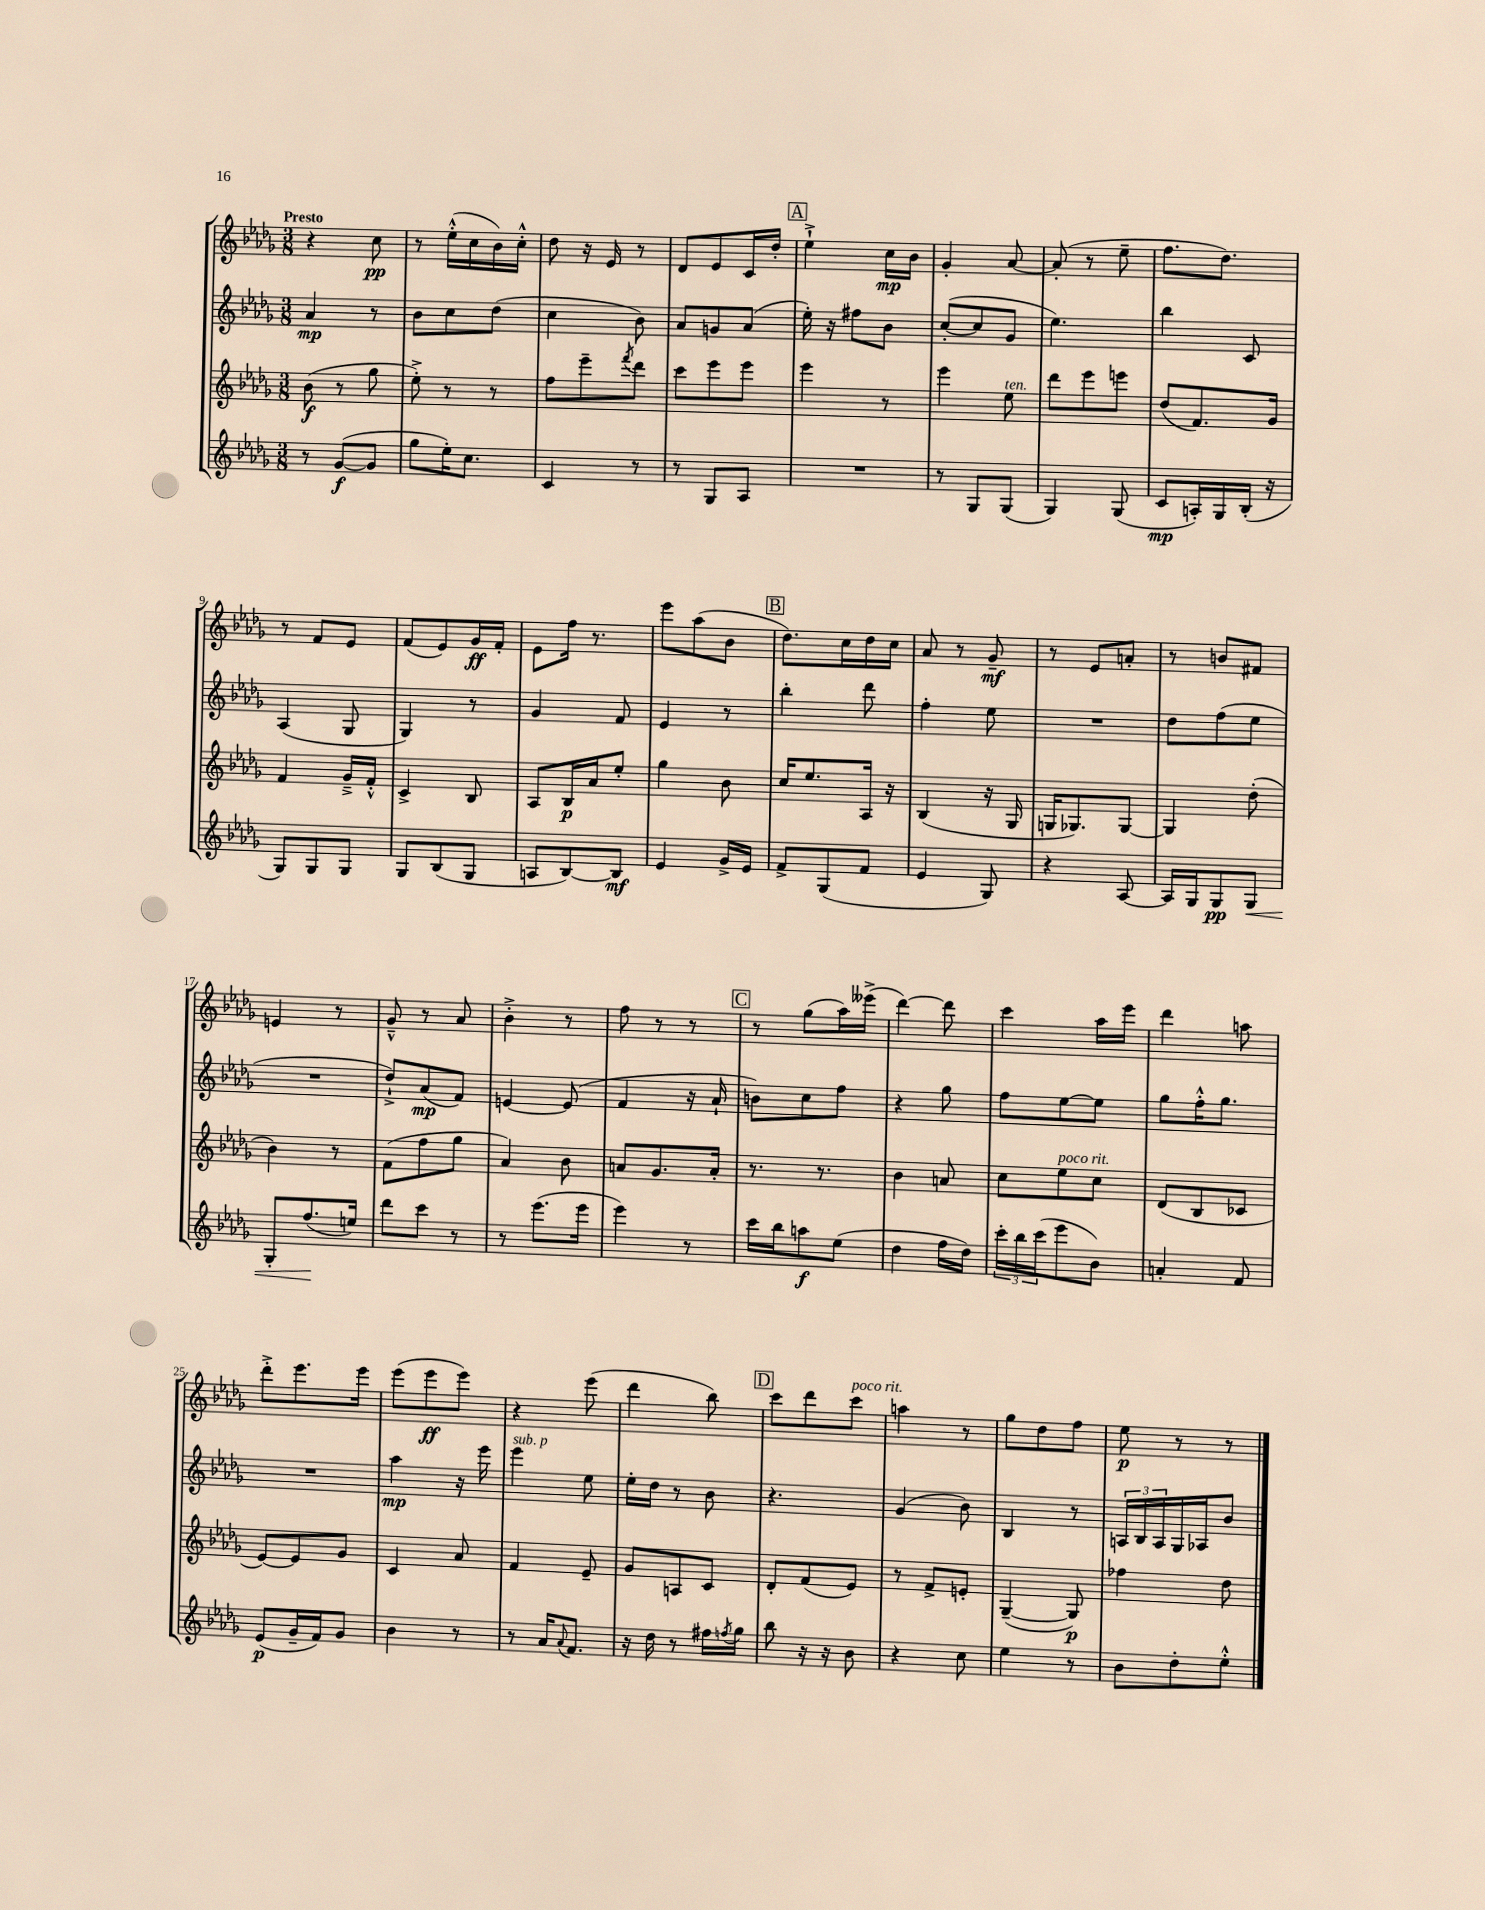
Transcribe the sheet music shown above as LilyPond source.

<<
\new StaffGroup <<
\new Staff = "s0" {
    \clef treble \key des \major \numericTimeSignature \time 3/8 \tempo "Presto"
    r4 c''8\pp |
    r8 ees''16-.-^( c''16 bes'16) c''16-.-^ |
    des''8 r16 ees'16 r8 |
    des'8 ees'8 c'16 des''16-. |
    \mark \markup { \box "A" } ees''4-!-> c''16\mp bes'16 |
    ges'4-. aes'8~ |
    aes'8-.( r8 ees''8-- |
    f''8. des''8.) |
    r8 f'8 ees'8 |
    f'8( ees'8) ges'16\ff f'16-. |
    ees'8 f''16 r8. |
    ees'''8 aes''8( bes'8 |
    \mark \markup { \box "B" } des''8.) c''16 des''16 c''16 |
    aes'8 r8 ges'8--\mf |
    r8 ees'8 a'8-. |
    r8 b'8 fis'8 |
    e'4 r8 |
    ges'8---^ r8 aes'8 |
    bes'4-.-> r8 |
    f''8 r8 r8 |
    \mark \markup { \box "C" } r8 ges''8( aes''16) eeses'''16->( |
    des'''4~) des'''8 |
    c'''4 aes''16 ees'''16 |
    des'''4 a''8 |
    des'''8-.-> ees'''8. ees'''16 |
    ees'''8( ees'''8\ff ees'''8) |
    r4 ees'''8( |
    des'''4 bes''8) |
    \mark \markup { \box "D" } c'''8 des'''8 c'''8^\markup { \italic "poco rit." } |
    a''4 r8 |
    ges''8 des''8 f''8 |
    ees''8\p r8 r8 \bar "|." |
}
\new Staff = "s1" {
    \clef treble \key des \major \numericTimeSignature \time 3/8
    aes'4\mp r8 |
    bes'8 c''8 des''8( |
    c''4 bes'8) |
    aes'8 g'8 aes'8( |
    \mark \markup { \box "A" } ees''16-.) r16 fis''8 bes'8 |
    c''8~-.( c''8 ges'8 |
    ees''4.) |
    bes''4 c'8 |
    aes4( ges8 |
    ges4) r8 |
    ges'4 f'8 |
    ees'4 r8 |
    \mark \markup { \box "B" } bes''4-. des'''8 |
    f''4-. ees''8 |
    R4. |
    des''8 f''8( ees''8 |
    R4. |
    des''8-!->) aes'8\mp( f'8) |
    e'4~ e'8( |
    f'4 r16 aes'16-! |
    \mark \markup { \box "C" } b'8) c''8 f''8 |
    r4 ges''8 |
    f''8 ees''8~ ees''8 |
    ges''8 f''16-.-^ ges''8. |
    R4. |
    aes''4\mp r16 ees'''16 |
    ees'''4^\markup { \italic "sub. p" } ees''8 |
    ees''16-. des''16 r8 bes'8 |
    \mark \markup { \box "D" } r4. |
    ges'4( bes'8) |
    bes4 r8 |
    \tuplet 3/2 { a16 bes16 a16 } ges16 aes16 bes'8 \bar "|." |
}
\new Staff = "s2" {
    \clef treble \key des \major \numericTimeSignature \time 3/8
    bes'8\f( r8 ges''8 |
    ees''8-.->) r8 r8 |
    f''8 ees'''8-- \acciaccatura { f'''8 } des'''8 |
    c'''8 ees'''8 ees'''8 |
    \mark \markup { \box "A" } ees'''4 r8 |
    ees'''4 ees''8^\markup { \italic "ten." } |
    des'''8 ees'''8 e'''8 |
    des''8( f'8.) ges'16 |
    f'4 ges'16---> f'16-.-^ |
    c'4-> bes8 |
    aes8 bes16\p aes'16 ees''8-. |
    ges''4 bes'8 |
    \mark \markup { \box "B" } c''16 ees''8. aes16 r16 |
    bes4( r16 ges16 |
    g16 ges8.) ges8~ |
    ges4 des''8-.( |
    bes'4) r8 |
    f'8( f''8 ges''8 |
    aes'4) bes'8 |
    a'8 ges'8. a'16-. |
    \mark \markup { \box "C" } r8. r8. |
    bes'4 a'8 |
    c''8 ees''8^\markup { \italic "poco rit." } c''8 |
    des'8( bes8 ces'8 |
    ees'8~) ees'8 ges'8 |
    c'4 aes'8 |
    f'4 ees'8-- |
    ges'8 a8 c'8 |
    \mark \markup { \box "D" } des'8-. f'8( ees'8) |
    r8 f'8-> e'8-. |
    ges4~--( ges8\p) |
    fes''4 des''8 \bar "|." |
}
\new Staff = "s3" {
    \clef treble \key des \major \numericTimeSignature \time 3/8
    r8 ges'8~\f( ges'8 |
    ges''8 ees''16-.) c''8. |
    c'4 r8 |
    r8 ges8 aes8 |
    \mark \markup { \box "A" } R4. |
    r8 ges8 ges8( |
    ges4) ges8( |
    c'8\mp a16-.) ges16 bes16-.( r16 |
    ges8) ges8 ges8 |
    ges8 bes8( ges8 |
    a8 bes8~) bes8\mf |
    ees'4 ges'16-> ees'16 |
    \mark \markup { \box "B" } f'8-> ges8( f'8 |
    ees'4 ges8) |
    r4 aes8~ |
    aes16 ges16 ges8\pp ges8\< |
    ges8-. f''8.\!( e''16) |
    des'''8 c'''8 r8 |
    r8 ees'''8.( ees'''16 |
    ees'''4) r8 |
    \mark \markup { \box "C" } c'''16 bes''16 a''8\f ees''8( |
    des''4 f''16 des''16) |
    \tuplet 3/2 { c'''16-. bes''16 c'''16( } ees'''8 bes'8) |
    a'4-. f'8 |
    ees'8\p( ges'16-- f'16) ges'8 |
    bes'4 r8 |
    r8 aes'16 \appoggiatura { aes'8 } f'8. |
    r16 des''16 r8 fis''16 \acciaccatura { f''8 } ges''16 |
    \mark \markup { \box "D" } bes''8 r16 r16 bes'8 |
    r4 c''8 |
    ees''4 r8 |
    bes'8 des''8-. ees''8-.-^ \bar "|." |
}
>>
>>
